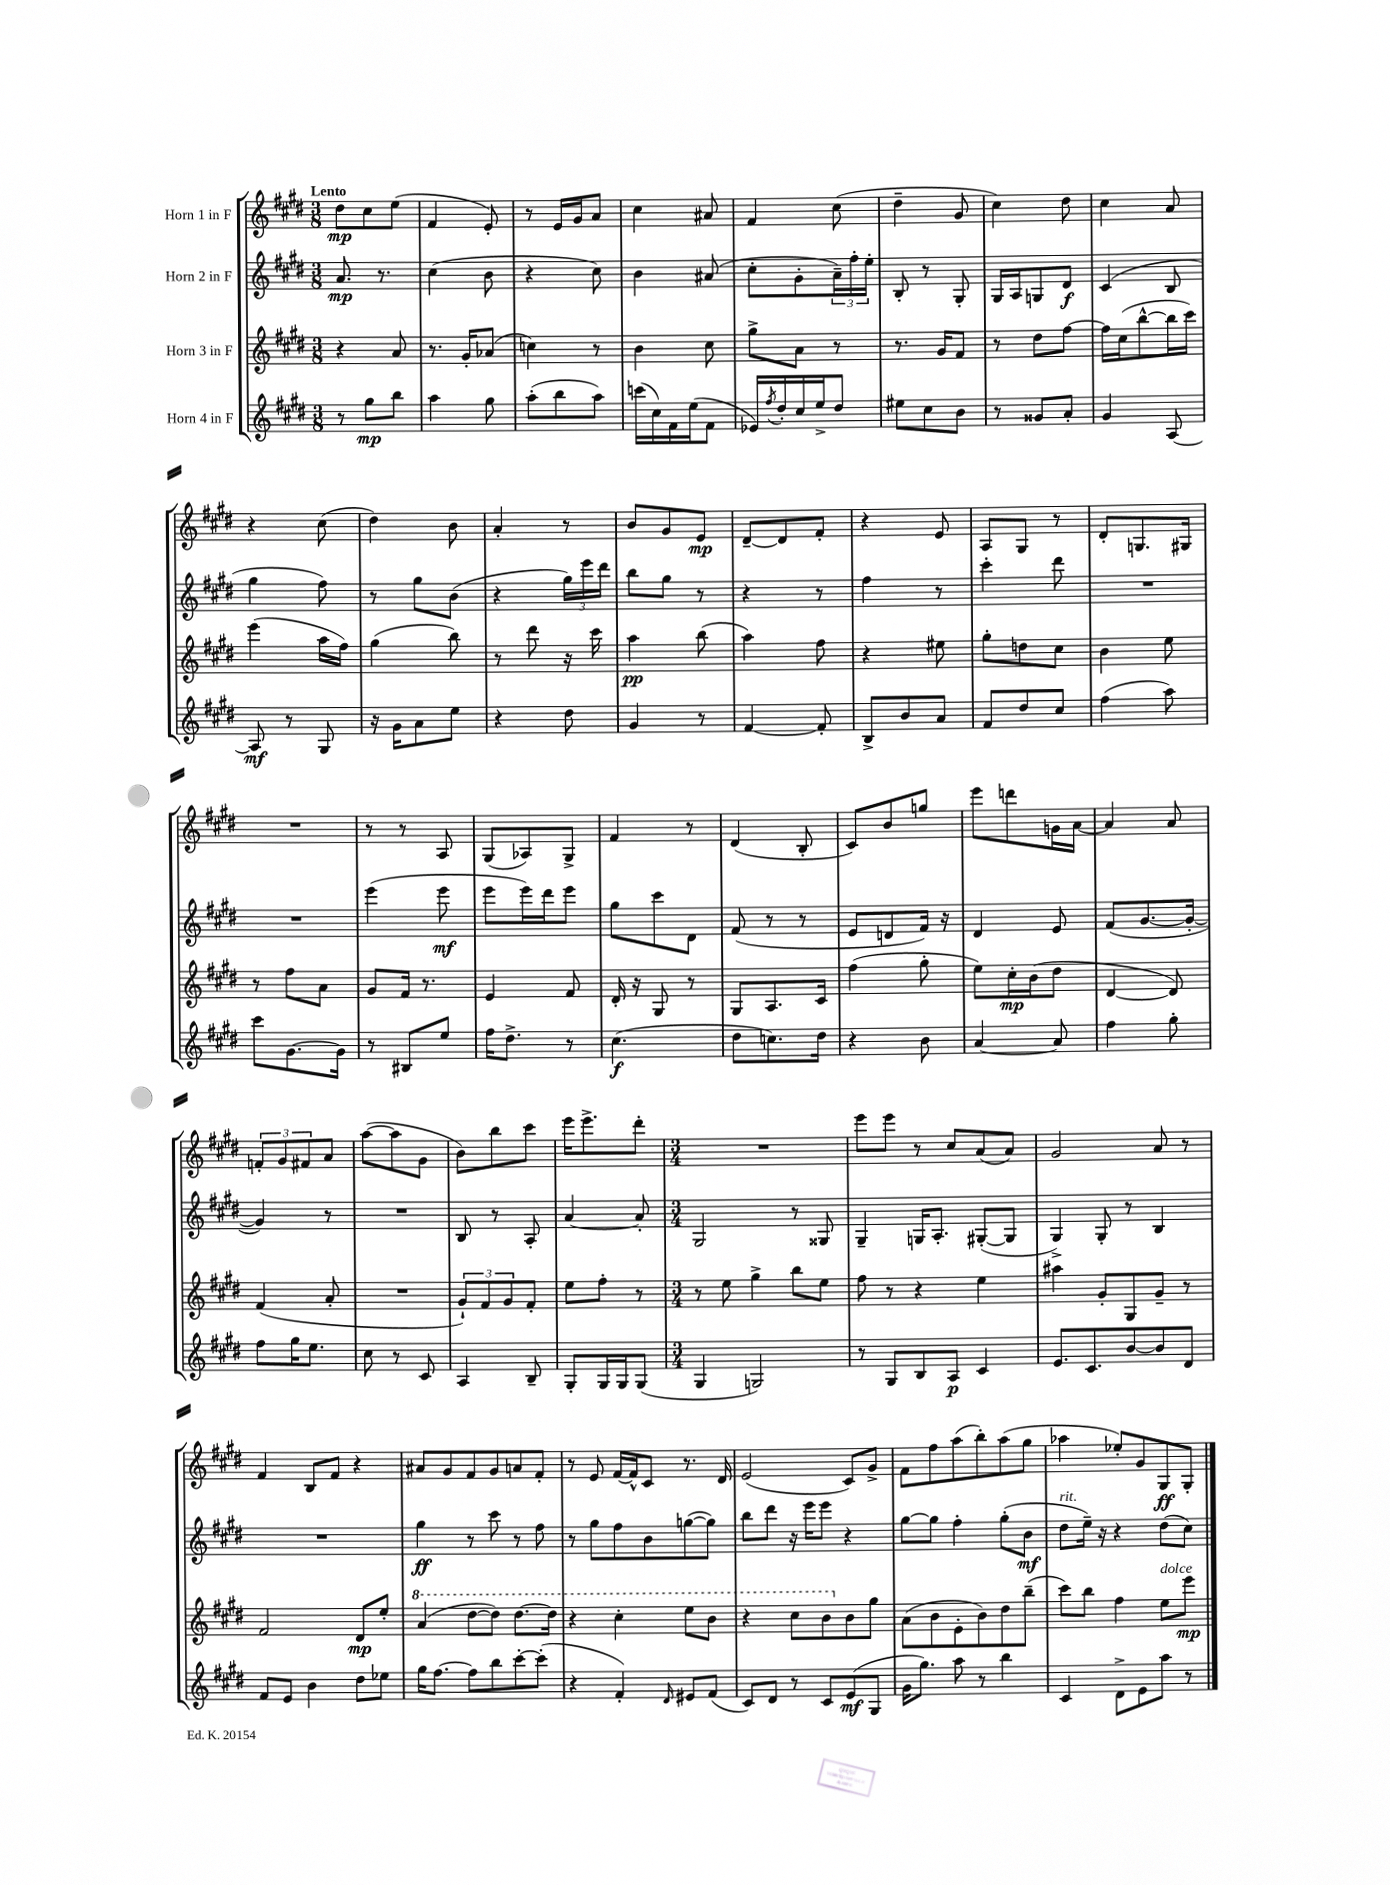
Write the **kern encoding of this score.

**kern	**kern	**kern	**kern
*staff4	*staff3	*staff2	*staff1
*clefG2	*clefG2	*clefG2	*clefG2
*k[f#c#g#d#]	*k[f#c#g#d#]	*k[f#c#g#d#]	*k[f#c#g#d#]
*M3/8	*M3/8	*M3/8	*M3/8
8r	4r	8.a	8dd#
8gg#	.	.	8cc#
.	.	8.r	.
8bb	8a	.	(8ee
=	=	=	=
4aa	8.r	(4cc#	4f#
.	16g#'	.	.
8gg#	(8a-	8b	8e')
=	=	=	=
(8aa'	4cc)	4r	8r
8bb	.	.	16e
.	.	.	16g#
8aa)	8r	8cc#)	8a
=	=	=	=
(16ccc	4b	4b	4cc#
16cc#)	.	.	.
16f#	.	.	.
(16ee	.	.	.
8f#	8cc#	(8a#	8a#
=	=	=	=
16e-)	8gg#^	8cc#'	4f#
8qff#	.	.	.
16dd#'	.	.	.
16cc#	8a	8g#'	.
16ee^	.	.	.
8dd#	8r	24a~)	(8cc#
.	.	24ff#'	.
.	.	24ee'	.
=	=	=	=
8ee#	8.r	8B'	4dd#~
8cc#	.	8r	.
.	16g#	.	.
8b	8f#	8G#'	8g#
=	=	=	=
8r	8r	16G#	4cc#)
.	.	16A	.
8g##	8dd#	8G	.
8a'	[8ff#	8d#	8dd#
=	=	=	=
4g#	16ff#]	(4c#	4cc#
.	(16cc#	.	.
.	[8bb^^	.	.
[8A	16bb]	8B	8a
.	16ccc#)	.	.
=	=	=	=
8A]	(4eee	4gg#	4r
8r	.	.	.
8G#	16aa	8ff#)	(8cc#
.	16ff#)	.	.
=	=	=	=
16r	(4gg#	8r	4dd#)
16g#	.	.	.
8a	.	8gg#	.
8ee	8bb)	(8b	8b
=	=	=	=
4r	8r	4r	4a'
.	8ddd#	.	.
8dd#	16r	24gg#)	8r
.	.	24eee	.
.	16ccc#	.	.
.	.	24ddd#	.
=	=	=	=
4g#	4aa	8bb	8b
.	.	8gg#	8g#
8r	(8bb	8r	8e
=	=	=	=
[4f#	4aa)	4r	[8d#~
.	.	.	8d#]
8f#']	8ff#	8r	8f#'
=	=	=	=
8B^	4r	4ff#	4r
8b	.	.	.
8a	8ee#	8r	8e
=	=	=	=
8f#	8gg#'	4ccc#'	8A
8dd#	8dd	.	8G#
8cc#	8cc#	8ddd#	8r
=	=	=	=
(4ff#	4b	4.r	8d#'
.	.	.	8.G
8aa)	8ee	.	.
.	.	.	16G#
=	=	=	=
8ccc#	8r	4.r	4.r
[8.g#	8ff#	.	.
.	8a	.	.
16g#]	.	.	.
=	=	=	=
8r	8g#	(4eee	8r
8B#	16f#	.	8r
.	8.r	.	.
8ee	.	8eee	8A
=	=	=	=
16ff#	4e	8eee	(8G#
8.dd#^	.	.	.
.	.	16eee)	8A-)
.	.	16ddd#	.
8r	8f#	8eee	8G#^
=	=	=	=
(4.cc#	16d#'	8gg#	4f#
.	16r	.	.
.	8G#	8ccc#	.
.	8r	8d#	8r
=	=	=	=
8dd#	8G#	(8f#	(4d#
8.cc)	8.A	8r	.
.	.	8r	8B'
16dd#	16c#	.	.
=	=	=	=
4r	(4ff#	8e	8c#)
.	.	8d	8b
8b	8gg#'	16f#)	8gg
.	.	16r	.
=	=	=	=
[4a	8ee)	4d#	8eee
.	16cc#'	.	8ddd
.	(16b	.	.
8a]	8dd#	8e	16g
.	.	.	[16a
=	=	=	=
4ff#	[4d#	(8f#	4a]
.	.	[8.g#	.
8gg#'	8d#])	.	8a
.	.	16g#'_	.
=	=	=	=
8ff#	(4f#	4g#])	12f'
.	.	.	12g#
16gg#	.	.	.
.	.	.	12f#
8.ee	.	.	.
.	8a'	8r	8a
=	=	=	=
8cc#	4.r	4.r	([8aa
8r	.	.	8aa]
8c#	.	.	8g#
=	=	=	=
4A	12g#`)	8B	8b)
.	12f#	.	.
.	.	8r	8bb
.	12g#	.	.
8B~	8f#'	8A'	8ccc#
=	=	=	=
8G#'	8ee	[4a	16eee
.	.	.	8.eee^
16G#	8ff#'	.	.
16G#	.	.	.
(8G#	8r	8a']	8ddd#'
=	=	=	=
*M3/4	*M3/4	*M3/4	*M3/4
4G#	8r	2G#	2.r
.	8ee	.	.
2G)	4gg#^	.	.
.	8bb	8r	.
.	8ee	8G##	.
=	=	=	=
8r	8ff#	4G#~	8eee
8G#	8r	.	8eee
8B	4r	16G	8r
.	.	8.A'	.
8A	.	.	8cc#
4c#	4ee	([8G#'	(8a
.	.	8G#]	8a)
=	=	=	=
8.e	4aa#	4G#^)	2g#
8.c#	.	.	.
.	8g#'	8G#'	.
[8b	8G#	8r	.
8b]	8g#~	4B	8a
8d#	8r	.	8r
=	=	=	=
8f#	2f#	2.r	4f#
8e	.	.	.
4b	.	.	8B
.	.	.	8f#
8dd#	8d#	.	4r
8ee-	8ee'	.	.
=	=	=	=
16gg#	(4aa	4gg#	8a#
[8.ff#	.	.	.
.	.	.	8g#
8ff#]	[8ddd#	8r	8f#
8bb	8ddd#])	8ccc#	8g#
[8ccc#'	[8.ddd#	8r	8a
(8ccc#']	.	8ff#	8f#'
.	16ddd#]	.	.
=	=	=	=
4r	4r	8r	8r
.	.	8gg#	8e
4f#')	4ccc#'	8ff#	[16f#
.	.	.	16f#^^]
.	.	8b	8c#
16qqd#	.	.	.
8e#	8eee	([8gg	8.r
(8f#	8bb	8gg])	.
.	.	.	16d#
=	=	=	=
8c#)	4r	8bb	(2e
8d#	.	8ddd#	.
8r	8ccc#	16r	.
.	.	16eee	.
8c#	8bb	8eee	.
(8e	8b	4r	8c#)
8G#	8gg#	.	8g#^
=	=	=	=
16g#	(8a	[8gg#	8f#
8.gg#)	.	.	.
.	8b	8gg#]	8ff#
8aa	8e'	4ff#'	(8aa
8r	8b)	.	8bb')
4bb	8dd#	(8gg#'	(8aa
.	(8bb~	8b	8gg#
=	=	=	=
4c#	8ccc#)	8dd#	4aa-
.	8bb	16ee~)	.
.	.	16r	.
8d#^	4ff#	4r	8ee-')
8e	.	.	8g#
8aa	8ee	(8dd#	8G#
8r	8eee	8cc#)	8G#'
==	==	==	==
*-	*-	*-	*-
